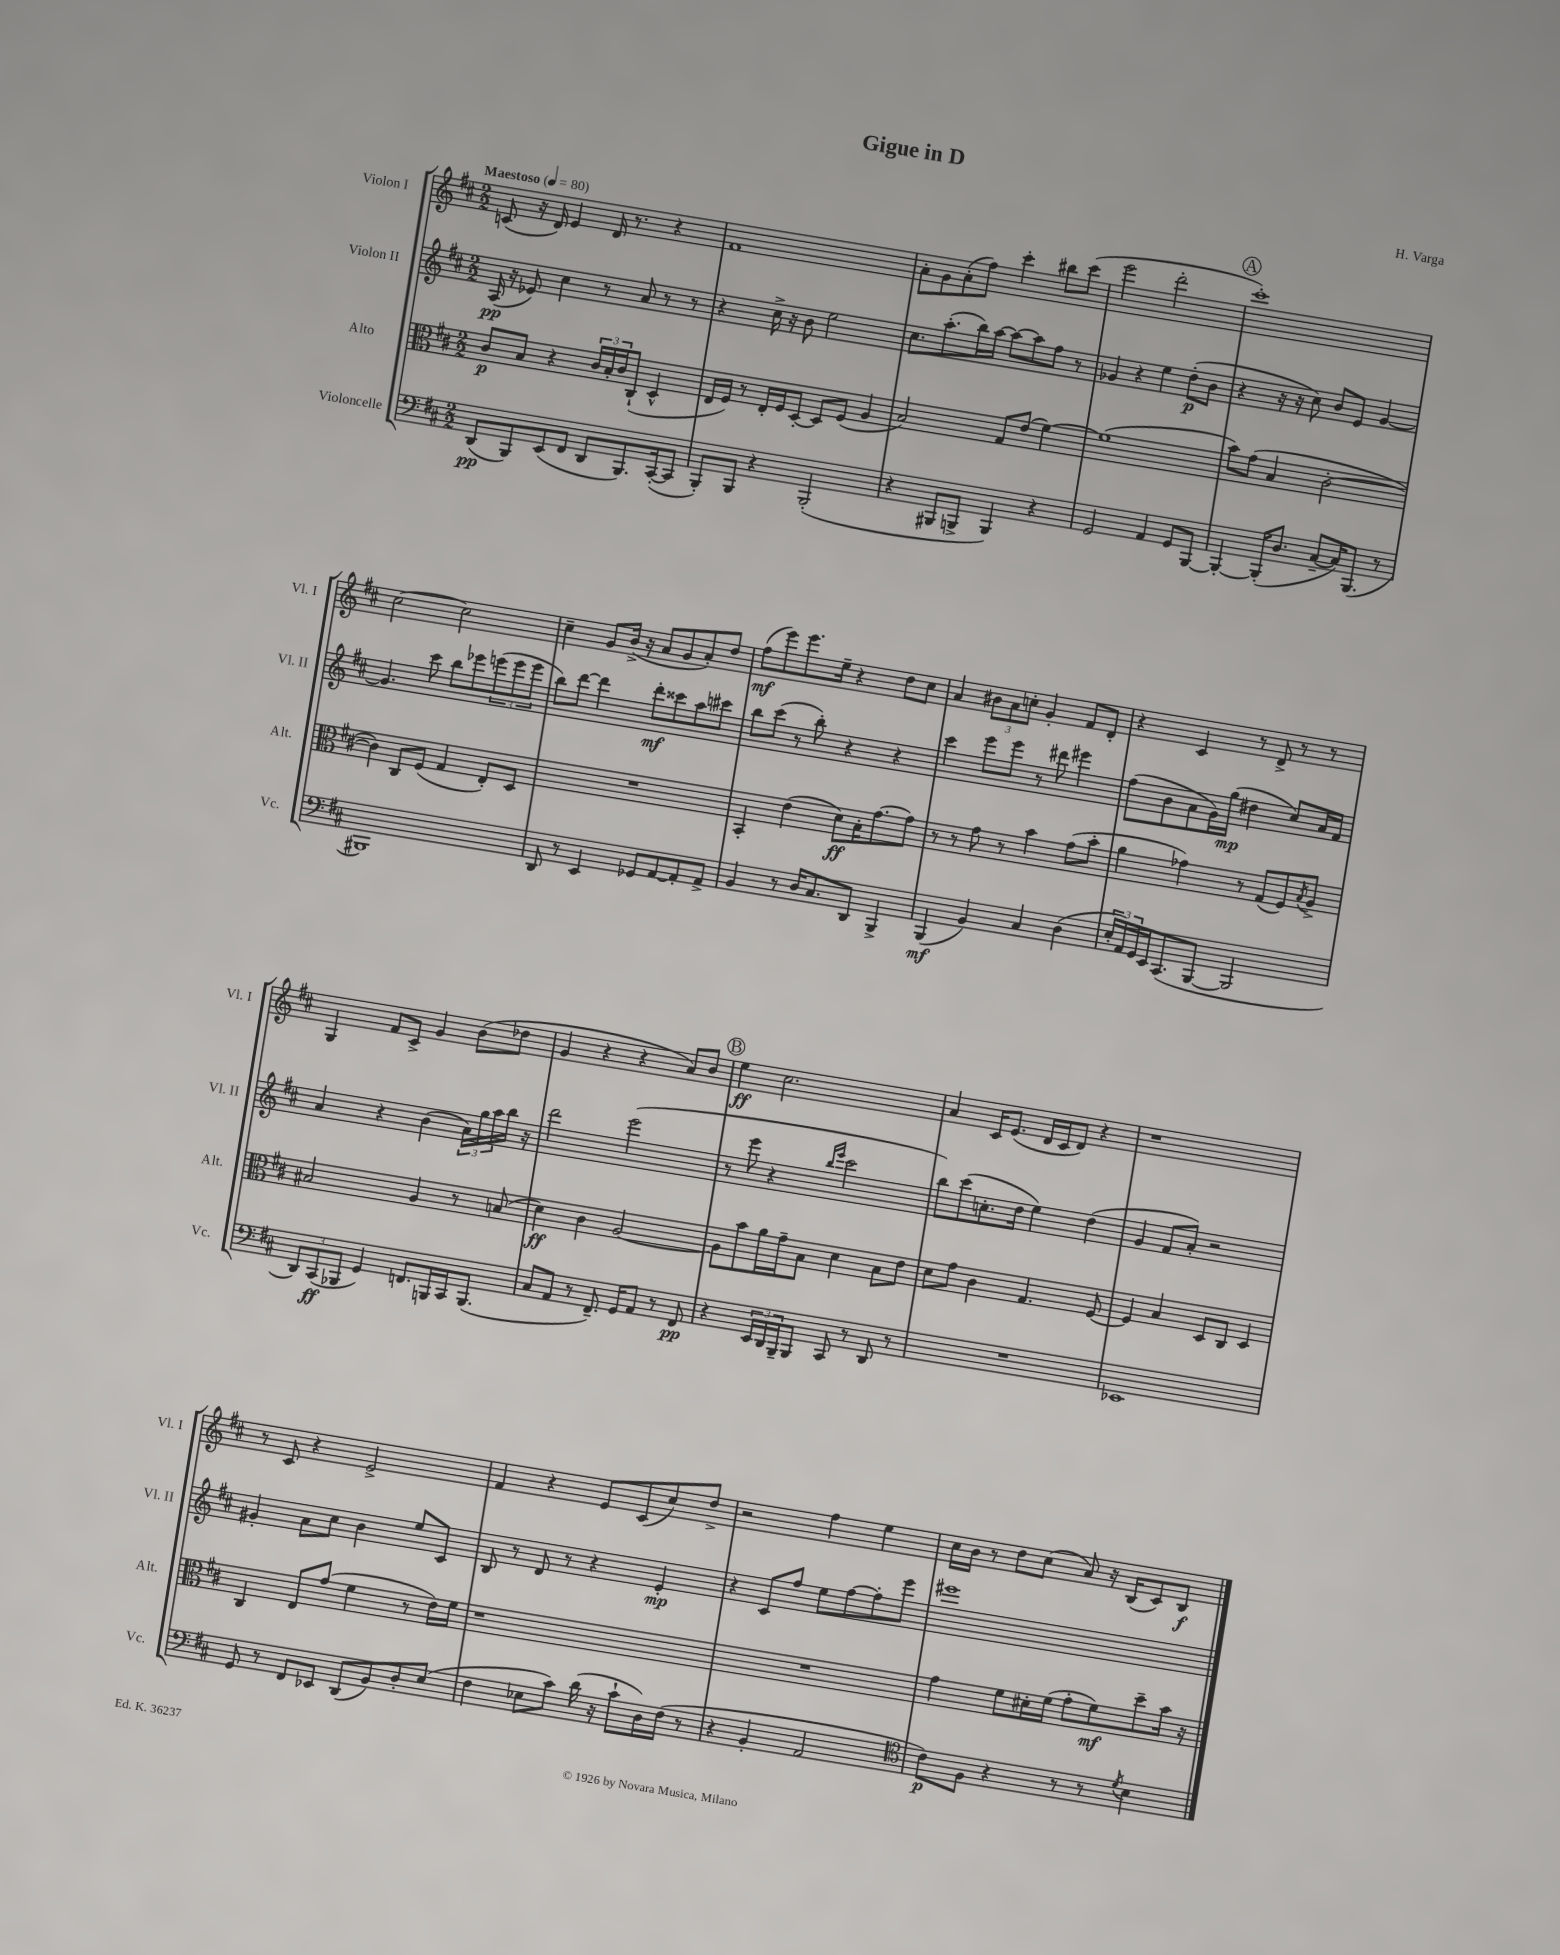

**kern	**kern	**kern	**kern
*staff4	*staff3	*staff2	*staff1
*clefF4	*clefC3	*clefG2	*clefG2
*k[f#c#]	*k[f#c#]	*k[f#c#]	*k[f#c#]
*M2/2	*M2/2	*M2/2	*M2/2
*MM80	*MM80	*MM80	*MM80
(8DD	8c#	(16A	(8c
.	.	16r	.
8BBB)	8B	8e-)	16r
.	.	.	16d)
(8EE	4r	4cc#	4e
8FF#	.	.	.
8DD	24c#	8r	16d
.	24B'	.	.
.	.	.	8.r
.	24c#	.	.
8.BBB)	(8C#`	8a	.
.	4D^^	8r	4r
([16CC#'	.	.	.
8CC#]	.	8r	.
=	=	=	=
8BBB')	16E	4r	1f#
.	16F#)	.	.
8BBB	8r	.	.
4r	16E'	16cc#^	.
.	16F#	16r	.
.	[8D'	8b	.
(2BBB'	8D]	2ee	.
.	(8F#	.	.
.	4A	.	.
=	=	=	=
4r	2B)	8.cc#	8a'
.	.	.	8g
.	.	(8.aa'	.
8BBB#	.	.	(8a'
8BBB^	.	16bb)	8ff#)
.	.	[16aa	.
4BBB)	8G	8aa_	4ccc#'
.	(8e	8aa]	.
4r	[4f#)	8ff#	8bb#
.	.	8r	(8ccc#
=	=	=	=
2GG	(1f#]	4g-	2eee
.	.	4r	.
4AA	.	4ee	2ddd'
8GG	.	(8dd'	.
[8BBB	.	8b	.
=	=	=	=
4BBB'_	8b)	4r	1ccc#')
.	(8g	.	.
(16BBB']	4B	16r	.
8.D	.	16r	.
.	.	8cc#)	.
[8C#~	[2c#'	8b	.
16C#])	.	8e	.
(8.BBB	.	.	.
.	.	[4g	.
8r	.	.	.
=	=	=	=
1BBB#)	4c#])	4.g]	[2cc#
.	8C#	.	.
.	(8F#	8ccc#	.
.	4G	8bb	2cc#]
.	.	8eee-	.
.	8E')	(12eee	.
.	.	12eee	.
.	8D	.	.
.	.	12eee	.
=	=	=	=
8DD	1r	8bb)	4cc#~
8r	.	[8ddd	.
4EE	.	4ddd]	8g
.	.	.	(16b^
.	.	.	16r
8GG-	.	8ddd'	8a
[8AA	.	8ccc##	8g
8AA']	.	8aa	8a')
8AA^	.	8ccc#	8dd
=	=	=	=
4BB	4BB'	8bb	(8ff#
.	.	(8ccc#	8eee)
8r	(4e	8r	8.eee
16D	.	8bb')	.
8.C#	.	.	16ee~
.	8d)	4r	4r
8DD	16B'	.	.
.	[8.g	.	.
4BBB^	.	4r	8dd
.	8g]	.	8cc#
=	=	=	=
(4BBB	8r	4ccc#	4a
.	8r	.	.
4BB)	8g	8eee	12b#
.	.	.	12a
.	8r	8eee	.
.	.	.	12cc'
4C#	4b	8r	4g'
.	.	8ddd#	.
(4D	(8g	4eee#	8f#
.	8b'	.	8d'
=	=	=	=
24E'	4a	(8ff#	4r
24AA)	.	.	.
24GG	.	.	.
16EE	.	8b	.
(8.CC#	.	.	.
.	4g-)	8a	4c#
[8BBB	.	16g)	.
.	.	(16gg	.
2BBB]	8r	4dd#	8r
.	(8G	.	8d^
.	8F#)	8cc#)	8r
.	8qB	.	.
.	8A^	16a	8r
.	.	16f#	.
=	=	=	=
12DD)	2B#	4a	4G
(12CC#	.	.	.
12BBB-	.	.	.
4GG)	.	4r	8f#
.	.	.	8c#^
8.FF	4A	(4b	4g
16BBB	.	.	.
16CC#	8r	24a)	(8b
.	.	24gg	.
(8.BBB	.	.	.
.	.	24aa	.
.	(8B	16bb	8dd-
.	.	16r	.
=	=	=	=
8C#	4d)	2ddd	4g
8AA	.	.	.
8r	4c#	.	4r
8.FF#~)	.	.	.
.	[2A	(2eee	4r
16GG	.	.	.
8AA	.	.	.
8r	.	.	8a)
8FF#	.	.	8b
=	=	=	=
4r	8A]	8r	4ee
.	8b	8eee	.
24EE	16a	4r	2.cc#
24DD	.	.	.
.	16g~	.	.
24BBB~	.	.	.
8BBB	8B	.	.
.	.	16qqbb	.
.	.	16qqeee	.
8CC#	4d	2ccc#	.
8r	.	.	.
8DD	8B	.	.
8r	8e	.	.
=	=	=	=
1r	8d	8bb)	4a
.	8g	(8ccc#	.
.	4c#	8.cc'	16c#
.	.	.	(8.e
.	.	16dd	.
.	4.G	4ee)	16d
.	.	.	16c#
.	.	.	8d)
.	.	(4dd	4r
.	[8F#	.	.
=	=	=	=
1EE-	4F#]	4g	1r
.	4B	8f#	.
.	.	8a')	.
.	8D	2r	.
.	8C#	.	.
.	4D	.	.
=	=	=	=
8GG	4C#	4g#'	8r
8r	.	.	8c#
8FF#	8E	8a	4r
8EE-	(8g	8cc#	.
(8DD	4f#	4b	2e^
8BB)	.	.	.
8D'	8r	8ee	.
(8E	16e)	8c#	.
.	16f#	.	.
=	=	=	=
4F#	1r	8B	4f#
.	.	8r	.
8E-	.	8d	4r
8c#)	.	8r	.
(16d	.	4r	8e
16r	.	.	.
8c#`	.	.	(8c#
16D)	.	4e'	8cc#)
(16F#	.	.	.
8r	.	.	8dd^
=	=	=	=
4r	1r	4r	2r
4BB'	.	8c#	.
.	.	8ff#	.
2AA	.	8ee	4ff#
.	.	[8ff#	.
.	.	8ff#']	4ee
.	.	8eee	.
=	=	=	=
*clefC4	*	*	*
8c#)	4g	1eee#	16cc#
.	.	.	16b
8F#	.	.	8r
4r	8f#	.	8dd
.	16d#'	.	(8cc#
.	(16f#	.	.
8r	8g'	.	8a)
8r	8f#)	.	16r
.	.	.	(16B
8qd	.	.	.
4B	8dd~	.	8c#)
.	16b	.	8B
.	16r	.	.
==	==	==	==
*-	*-	*-	*-
